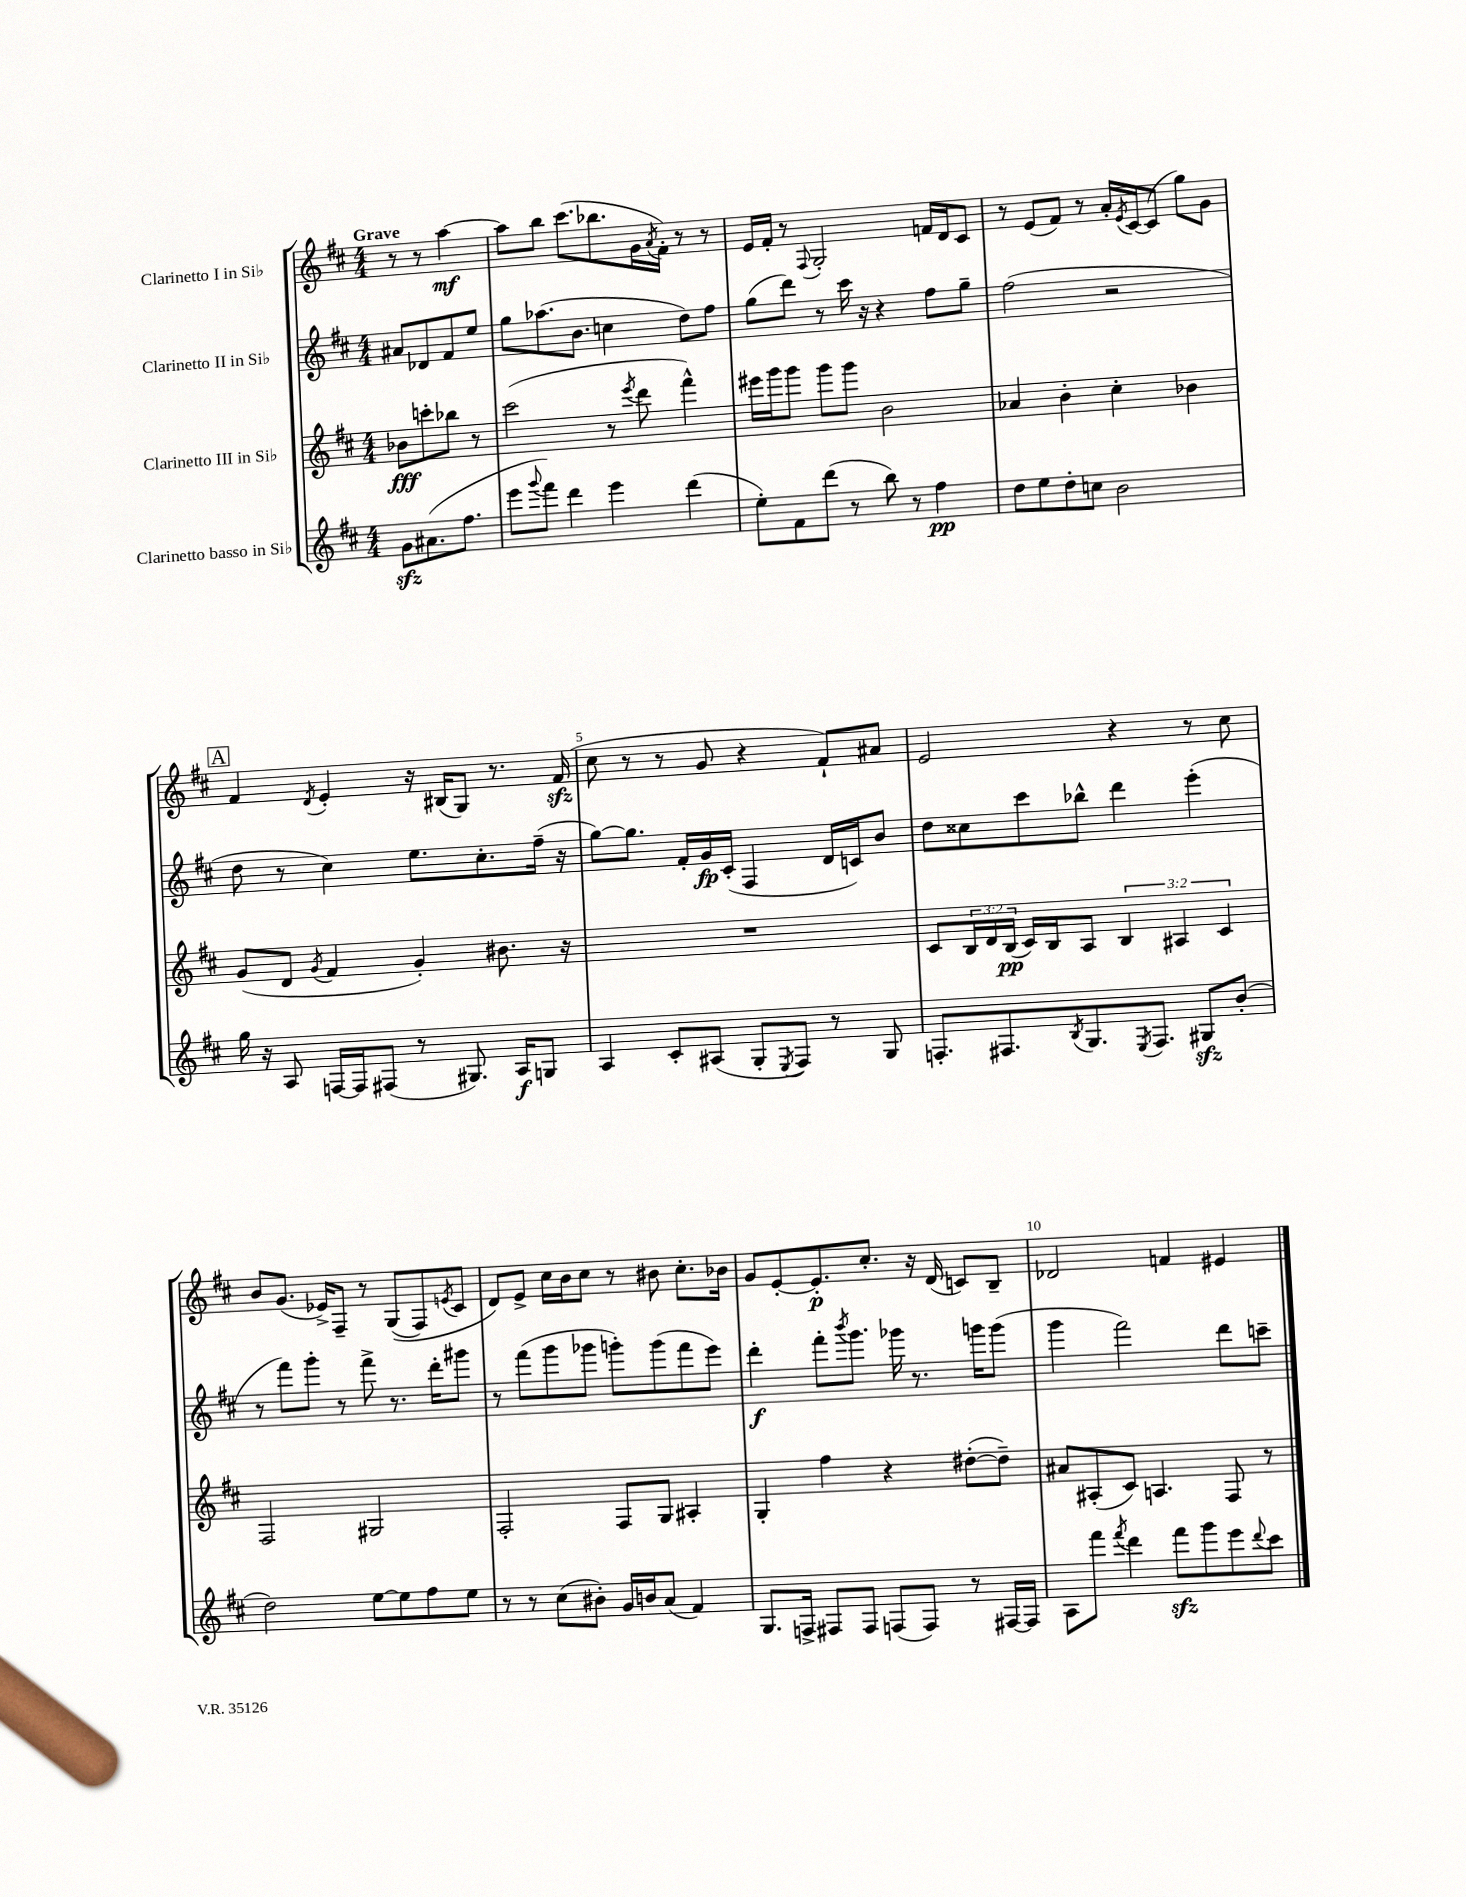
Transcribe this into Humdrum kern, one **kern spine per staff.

**kern	**dynam	**kern	**dynam	**kern	**dynam	**kern	**dynam
*part4	*part4	*part3	*part3	*part2	*part2	*part1	*part1
*staff4	*staff4	*staff3	*staff3	*staff2	*staff2	*staff1	*staff1
*I"Clarinetto basso in Si♭	*	*I"Clarinetto III in Si♭	*	*I"Clarinetto II in Si♭	*	*I"Clarinetto I in Si♭	*
*clefG2	*	*clefG2	*	*clefG2	*	*clefG2	*
*k[f#c#]	*	*k[f#c#]	*	*k[f#c#]	*	*k[f#c#]	*
*M4/4	*	*M4/4	*	*M4/4	*	*M4/4	*
=	=	=	=	=	=	=	=
!	!	!	!	!	!	!LO:TX:a:B:t=Grave	!
8gzz\L	.	8b-X\L	fff	8a#X/L	.	8r	.
(8.a#X\	.	8cccn'\	.	8d-X/	.	8r	.
.	.	8bb-X\J	.	8f#/	.	[4aa\	mf
8.ff#\J	.	.	.	.	.	.	.
.	.	8r	.	8ee/J	.	.	.
=1	=1	=1	=1	=1	=1	=1	=1
8eee\L	.	(2ccc#\	.	8gg\L	.	8aa\L]	.
8qqggg/	.	.	.	.	.	.	.
8fff#\J)	.	.	.	(8.aa-X\	.	8bb\J	.
4ddd\	.	.	.	.	.	(8.ccc#\L	.
.	.	.	.	8.b\J	.	.	.
.	.	.	.	.	.	8.bb-X\	.
4eee\	.	8r	.	4ccn\	.	.	.
.	.	8qeee/	.	.	.	.	.
.	.	8ddd\	.	.	.	16g\L	.
.	.	.	.	.	.	8qa/	.
.	.	.	.	.	.	16f#'\JJ)	.
(4ddd\	.	4fff#^^\)	.	8dd\L)	.	8r	.
.	.	.	.	8ff#\J	.	8r	.
=2	=2	=2	=2	=2	=2	=2	=2
8ee'\L)	.	16eee#X\LL	.	(8gg\L	.	16e/LL	.
.	.	16ggg\J	.	.	.	16f#'/JJ	.
8f#\	.	8ggg\J	.	8ddd\J)	.	8r	.
.	.	.	.	.	.	8qqF#/	.
(8ddd\J	.	8ggg\L	.	8r	.	2G'/	.
8r	.	8ggg\J	.	16ccc#\	.	.	.
.	.	.	.	16r	.	.	.
8bb\)	.	2b\	.	4r	.	.	.
8r	.	.	.	.	.	.	.
4ff#\	pp	.	.	8ff#\L	.	16fn/LL	.
.	.	.	.	.	.	16d/J	.
.	.	.	.	8gg~\J	.	8c#/J	.
=3	=3	=3	=3	=3	=3	=3	=3
8dd\L	.	4a-X/	.	(2ff#\	.	8r	.
8ee\	.	.	.	.	.	(8e/L	.
8dd'\	.	4b'\	.	.	.	8f#/J)	.
8ccn\J	.	.	.	.	.	8r	.
2b\	.	4cc#'\	.	2r	.	16a'/LL	.
.	.	.	.	.	.	8qe/	.
.	.	.	.	.	.	[16c#/J	.
.	.	.	.	.	.	(8c#/J]	.
.	.	4b-X\	.	.	.	8gg\L)	.
.	.	.	.	.	.	8g\J	.
!!LO:LB:g=z
!!LO:REH:place=s1:t=A
=4	=4	=4	=4	=4	=4	=4	=4
16gg\	.	(8g/L	.	8dd\	.	4f#/	.
16r	.	.	.	.	.	.	.
8A/	.	8d/J	.	8r	.	.	.
.	.	8qg/	.	.	.	8qd/	.
[16Fn/LL	.	4f#/	.	4cc#\)	.	4e'/	.
16F/J]	.	.	.	.	.	.	.
(8F#X/J	.	.	.	.	.	.	.
8r	.	4g'/)	.	8.ee\L	.	16r	.
.	.	.	.	.	.	(16B#X/KL	.
8.G#X/)	.	.	.	.	.	8G/J)	.
.	.	.	.	8.cc#'\	.	.	.
.	.	8.b#X\	.	.	.	8.r	.
16A/KL	f	.	.	.	.	.	.
8Gn/J	.	.	.	(16ff#~\Jk	.	.	.
.	.	16r	.	16r	.	(16f#zz/	.
=5	=5	=5	=5	=5	=5	=5	=5
4A/	.	1r	.	[8gg\L)	.	8cc#\	.
.	.	.	.	8.gg\J]	.	8r	.
8c#'/L	.	.	.	.	.	8r	.
.	.	.	.	16f#'/LL	.	.	.
(8A#X/J	.	.	.	16g/	fp	8g/	.
.	.	.	.	(16c#'/JJ	.	.	.
8G'/L	.	.	.	4F#/	.	4r	.
8qE/	.	.	.	.	.	.	.
8F#/J)	.	.	.	.	.	.	.
8r	.	.	.	16d/LL	.	8f#`/L)	.
.	.	.	.	16cn/J)	.	.	.
8G/	.	.	.	8b/J	.	8a#X/J	.
=6	=6	=6	=6	=6	=6	=6	=6
8.Fn'/L	.	8c#/L	.	8dd\L	.	2e/	.
.	.	24B/L	.	8cc##X\	.	.	.
.	.	24d/	.	.	.	.	.
8.F#X/	.	.	.	.	.	.	.
.	.	(24B/JJ	pp	.	.	.	.
.	.	16c#/LL)	.	8ccc#\	.	.	.
.	.	16B/J	.	.	.	.	.
8qB/	.	.	.	.	.	.	.
8.G/	.	8A/J	.	8bb-X^^\J	.	.	.
.	.	6B/	.	4ddd\	.	4r	.
8qE/	.	.	.	.	.	.	.
8.F#/J	.	.	.	.	.	.	.
.	.	6A#X/	.	.	.	.	.
8G#Xzz/L	.	.	.	(4eee'\	.	8r	.
.	.	6c#/	.	.	.	.	.
(8b'/J	.	.	.	.	.	8cc#\	.
!!LO:LB:g=z
=7	=7	=7	=7	=7	=7	=7	=7
2dd\)	.	2F#/	.	8r	.	8b/L	.
.	.	.	.	8fff#\L)	.	(8.g/J	.
.	.	.	.	8ggg'\J	.	.	.
.	.	.	.	.	.	16e-X^/KL)	.
.	.	.	.	8r	.	8F#~/J	.
[8ee\L	.	2G#X/	.	8fff#^\	.	8r	.
8ee\]	.	.	.	8.r	.	((8G/L	.
8ff#\	.	.	.	.	.	8F#/)	.
.	.	.	.	16ddd'\KL	.	.	.
.	.	.	.	.	.	8qen/	.
8ee\J	.	.	.	8ggg#X\J	.	8c#/J	.
=8	=8	=8	=8	=8	=8	=8	=8
8r	.	2F#'/	.	8r	.	8d/L)	.
8r	.	.	.	(8fff#\L	.	8e^/J	.
(8cc#\L	.	.	.	8ggg\	.	16cc#\LL	.
.	.	.	.	.	.	16b\J	.
8b#X'\J)	.	.	.	8ggg-X\J	.	8cc#\J	.
16g/LL	.	8F#/L	.	8gggn'\L)	.	8r	.
16bn/J	.	.	.	.	.	.	.
(8a/J	.	8G/J	.	(8ggg\	.	8b#X\	.
4f#/)	.	4A#X'/	.	8fff#\	.	8.cc#'\L	.
.	.	.	.	8eee\J)	.	.	.
.	.	.	.	.	.	16b-X\Jk	.
=9	=9	=9	=9	=9	=9	=9	=9
8.G/L	.	4G'/	.	4ddd'\	f	8g/L	.
.	.	.	.	.	.	[8e'/	.
16Fn^/Jk	.	.	.	.	.	.	.
8F#X/L	.	4ff#\	.	8fff#'\L	.	8.e'/]	p
.	.	.	.	8qbbb/	.	.	.
8F#/J	.	.	.	8.ggg\J	.	.	.
.	.	.	.	.	.	8.cc#'/J	.
(8Fn/L	.	4r	.	.	.	.	.
.	.	.	.	16ggg-X\	.	.	.
8F/J)	.	.	.	8.r	.	16r	.
.	.	.	.	.	.	(16d/	.
8r	.	([8dd#X'\L	.	.	.	8cn/L)	.
.	.	.	.	16gggn\KL	.	.	.
[16F#X/LL	.	8dd#~\J])	.	(8ggg\J	.	8B~/J	.
16F#/JJ]	.	.	.	.	.	.	.
=10	=10	=10	=10	=10	=10	=10	=10
8A\L	.	8a#X/L	.	4ggg\	.	2d-X/	.
8fff#\J	.	(8A#X'/	.	.	.	.	.
8qfff#/	.	.	.	.	.	.	.
4ddd\	.	8c#/J)	.	2fff#\)	.	.	.
.	.	4.An/	.	.	.	.	.
8fff#zz\L	.	.	.	.	.	4fn/	.
8ggg\	.	.	.	.	.	.	.
8eee\	.	8F#/	.	8ddd\L	.	4e#X/	.
8qqddd/	.	.	.	.	.	.	.
8ccc#\J	.	8r	.	8cccn~\J	.	.	.
==	==	==	==	==	==	==	==
*-	*-	*-	*-	*-	*-	*-	*-
